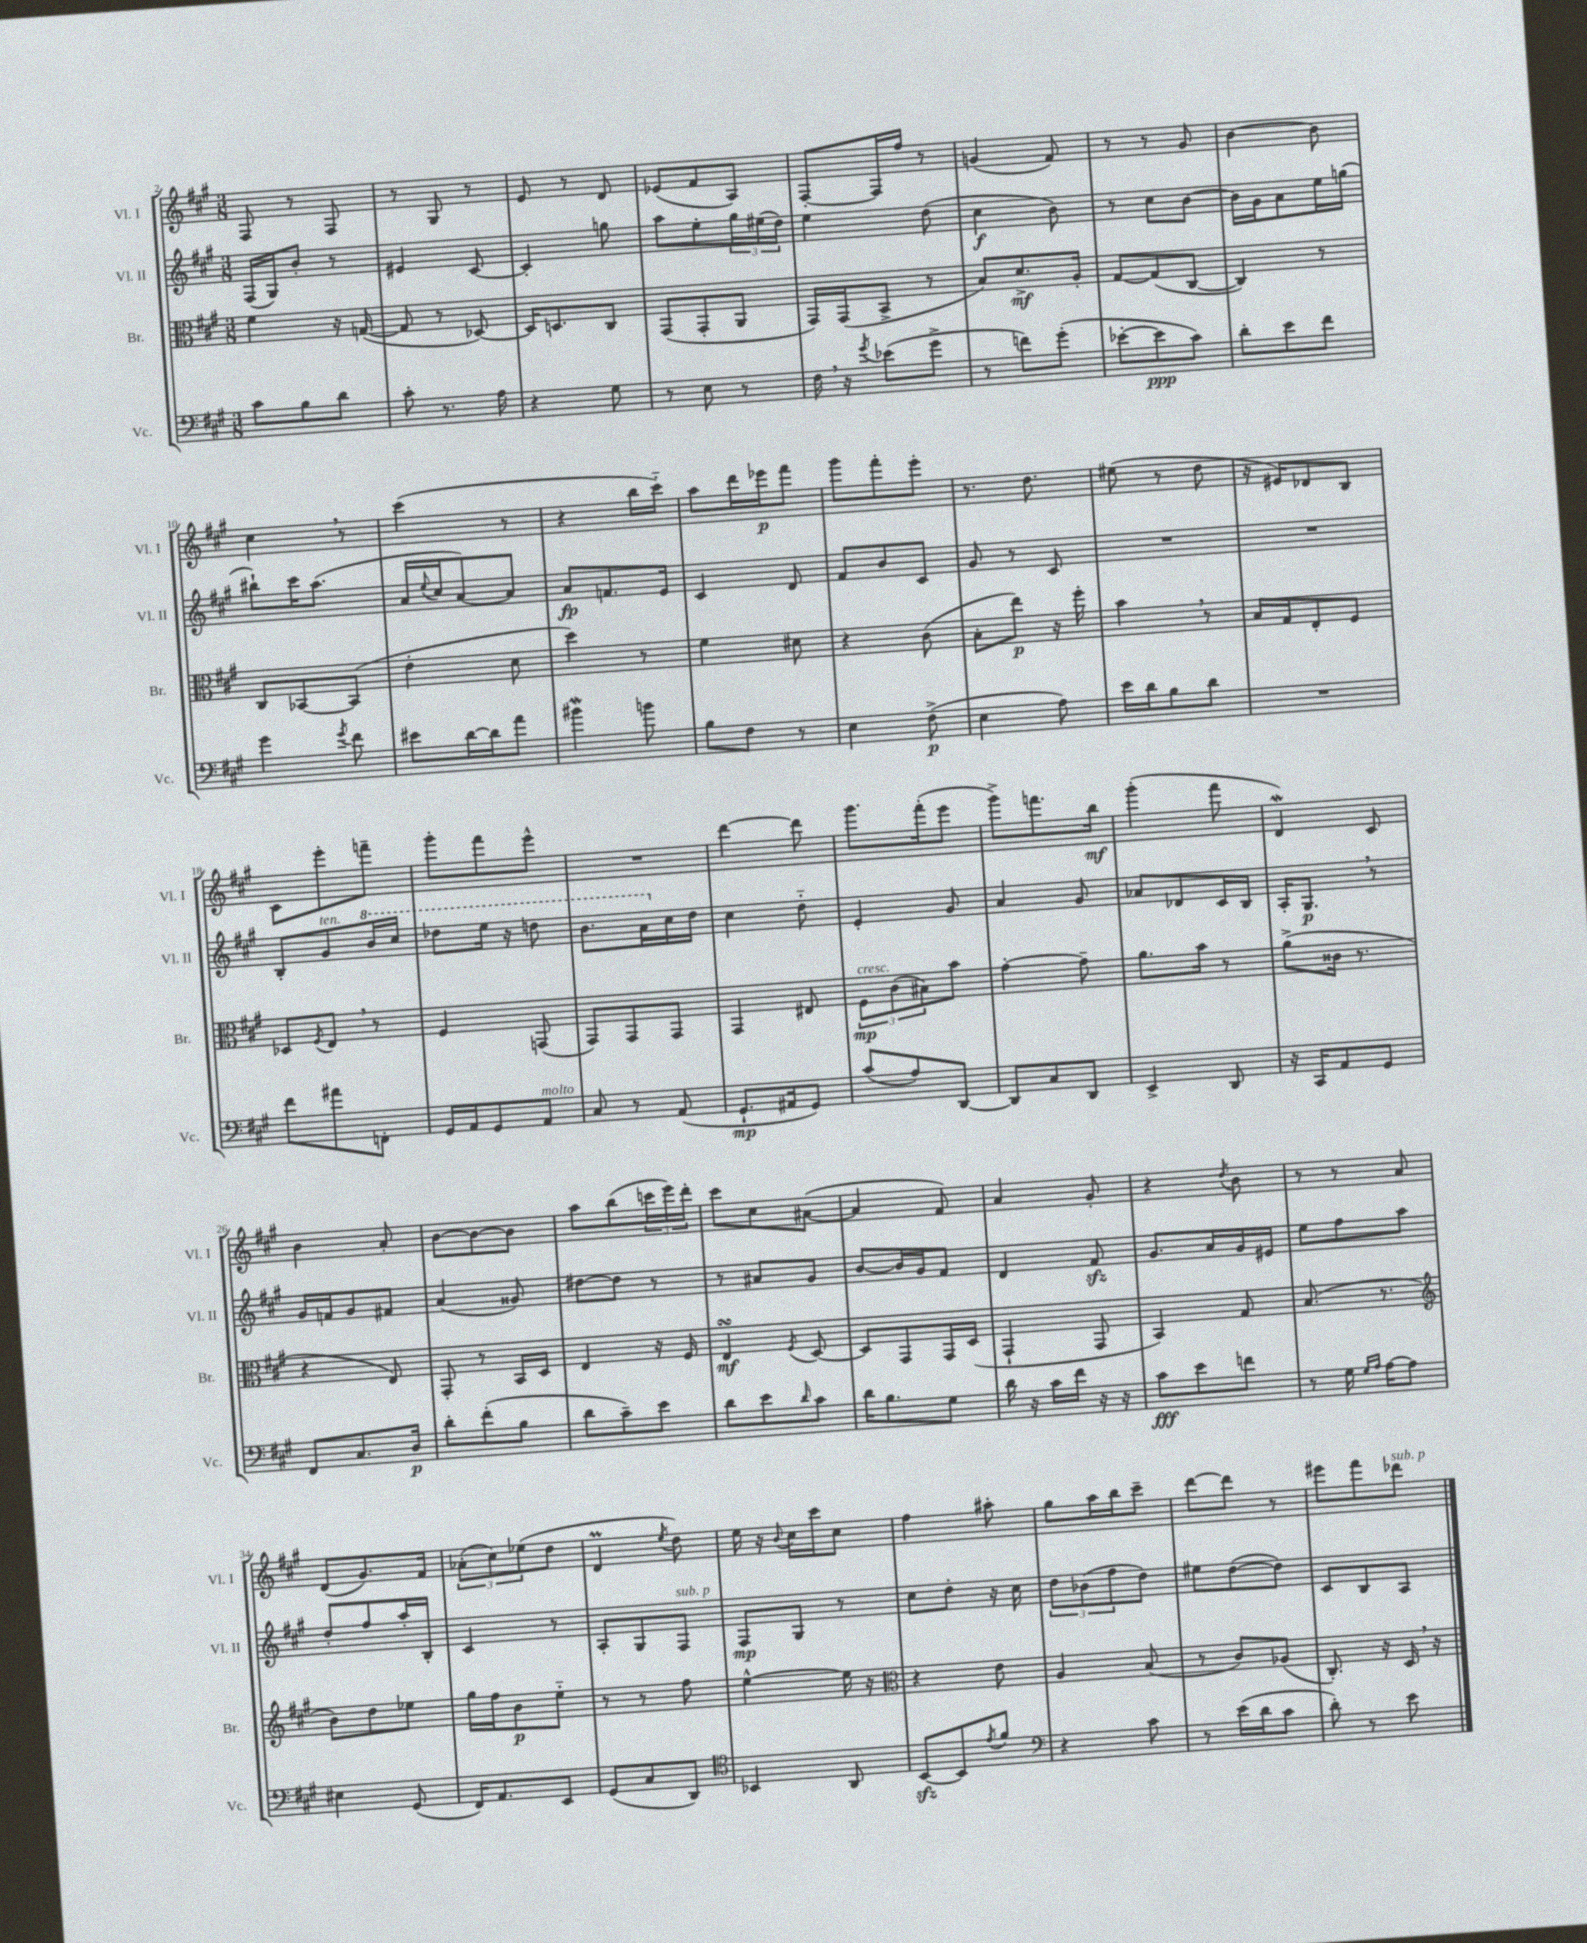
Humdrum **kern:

**kern	**dynam	**kern	**dynam	**kern	**dynam	**kern	**dynam
*part4	*part4	*part3	*part3	*part2	*part2	*part1	*part1
*staff4	*staff4	*staff3	*staff3	*staff2	*staff2	*staff1	*staff1
*I"Vc.	*	*I"Br.	*	*I"Vl. II	*	*I"Vl. I	*
*I'Vc.	*	*I'Br.	*	*I'Vl. II	*	*I'Vl. I	*
*clefF4	*	*clefC3	*	*clefG2	*	*clefG2	*
*k[f#c#g#]	*	*k[f#c#g#]	*	*k[f#c#g#]	*	*k[f#c#g#]	*
*M3/8	*	*M3/8	*	*M3/8	*	*M3/8	*
=2	=2	=2	=2	=2	=2	=2	=2
8c#\L	.	4f#\	.	(16F#/LL	.	8F#/	.
.	.	.	.	16G#/J)	.	.	.
8B\	.	.	.	8b'/J	.	8r	.
8d\J	.	16r	.	8r	.	8F#/	.
.	.	([16Gn/	.	.	.	.	.
=3	=3	=3	=3	=3	=3	=3	=3
8c#'\	.	8G/]	.	4e#X/	.	8r	.
8.r	.	8r	.	.	.	8G#/	.
.	.	[8D-X/)	.	[8c#/	.	8r	.
16A\	.	.	.	.	.	.	.
=4	=4	=4	=4	=4	=4	=4	=4
4r	.	16D-/KL]	.	4c#'/]	.	8e/	.
.	.	8.Dn/	.	.	.	.	.
.	.	.	.	.	.	8r	.
8G#\	.	8C#/J	.	8ggn\	.	8d/	.
=5	=5	=5	=5	=5	=5	=5	=5
8r	.	(8GG#/L	.	8aa\L	.	(8e-X/L	.
8E\	.	8GG#'/	.	8ee'\	.	8f#/	.
8r	.	8AA/J	.	24gg#\L	.	8A/J)	.
.	.	.	.	(24ee#X\	.	.	.
.	.	.	.	24dd\JJ)	.	.	.
=6	=6	=6	=6	=6	=6	=6	=6
16F#,\	.	16GG#/LL)	.	4ee\	.	[8F#'/L	.
16r	.	(16GG#/J	.	.	.	.	.
8qg#/	.	.	.	.	.	.	.
(8e-X\L	.	8BB^/J	.	.	.	16F#/L]	.
.	.	.	.	.	.	16ff#/JJ	.
8g#^\J	.	8r	.	(8dd\	.	8r	.
=7	=7	=7	=7	=7	=7	=7	=7
8r	.	8B/L)	.	4cc#\	f	(4gn/	.
8fn\L)	.	8.d^/	mf	.	.	.	.
(8g#'\J	.	.	.	8b\)	.	8f#/)	.
.	.	16A'/Jk	.	.	.	.	.
=8	=8	=8	=8	=8	=8	=8	=8
[8e-X'\L	.	[8G#/L	.	8r	.	8r	.
8e-\]	ppp	(8G#/]	.	8cc#\L	.	8r	.
8c#\J)	.	[8C#/J	.	[8b\J	.	8g#/	.
=9	=9	=9	=9	=9	=9	=9	=9
8d'\L	.	4C#/])	.	16b\LL]	.	[4b\	.
.	.	.	.	16g#\J	.	.	.
8e\	.	.	.	8a\	.	.	.
8f#\J	.	8r	.	16ee\L	.	8b\]	.
.	.	.	.	(16ggn\JJ	.	.	.
!!LO:LB:g=z
=10	=10	=10	=10	=10	=10	=10	=10
4g#\	.	8C#/L	.	8bb#X`\L)	.	4cc#,\	.
.	.	[8BB-X/	.	16ccc#\K	.	.	.
.	.	.	.	(8.aa\J	.	.	.
8qg#/	.	.	.	.	.	.	.
8f#\	.	(8BB-/J]	.	.	.	8r	.
=11	=11	=11	=11	=11	=11	=11	=11
8e#X\L	.	4e'\	.	16a/LL	.	(4ccc#\	.
.	.	.	.	8qqee/	.	.	.
.	.	.	.	16cc#/J	.	.	.
[16d\L	.	.	.	[8a/)	.	.	.
16d\J]	.	.	.	.	.	.	.
8a\J	.	8d\	.	8a/J]	.	8r	.
=12	=12	=12	=12	=12	=12	=12	=12
4b#XW\	.	4dd\)	.	8a/L	fp	4r	.
.	.	.	.	8.fn/	.	.	.
8bn\	.	8r	.	.	.	16bb\LL	.
.	.	.	.	16e/Jk	.	16ccc#\JJ)	.
=13	=13	=13	=13	=13	=13	=13	=13
8B\L	.	4f#\	.	4c#/	.	8aa\L	.
8F#\J	.	.	.	.	.	16ddd\L	.
.	.	.	.	.	.	16eee-X\J	p
8r	.	8d#X\	.	8d/	.	8fff#\J	.
=14	=14	=14	=14	=14	=14	=14	=14
4E\	.	4r	.	8f#/L	.	8ggg#\L	.
.	.	.	.	8b/	.	8fff#'\	.
(8F#^\	p	(8c#\	.	8c#/J	.	8eee'\J	.
=15	=15	=15	=15	=15	=15	=15	=15
4E\	.	8B'\L	.	8g#/	.	8.r	.
.	.	8ee\J)	p	8r	.	.	.
.	.	.	.	.	.	8.dd\	.
8A\)	.	16r	.	8c#/	.	.	.
.	.	16ff#'\	.	.	.	.	.
=16	=16	=16	=16	=16	=16	=16	=16
16e\LL	.	4b,\	.	4.r	.	(8ee#X\	.
16d\J	.	.	.	.	.	.	.
8B\	.	.	.	.	.	8r	.
8d\J	.	8r	.	.	.	8dd\	.
=17	=17	=17	=17	=17	=17	=17	=17
4.r	.	16B/LL	.	4.r	.	16r	.
.	.	16G#/J	.	.	.	16e#X/KL)	.
.	.	8E'/	.	.	.	8d-X/	.
.	.	8F#/J	.	.	.	8B/J	.
!!LO:LB:g=z
=18	=18	=18	=18	=18	=18	=18	=18
8f#\L	.	8D-X/L	.	8B'/L	.	8c#\L	.
.	.	8qF#/	.	.	.	.	.
!	!	!	!	!LO:TX:a:i:t=ten.	!	!	!
8a#X\	.	8E,/J	.	8g#/	.	8eee'\	.
*	*	*	*	*8va	*	*	*
8FFn'\J	.	8r	.	16bb/L	.	8fffn~\J	.
.	.	.	.	16ccc#/JJ	.	.	.
=19	=19	=19	=19	=19	=19	=19	=19
16GG#/LL	.	4F#/	.	8ddd-X\L	.	8ggg#'\L	.
16AA/J	.	.	.	.	.	.	.
8GG#/	.	.	.	16eee\Jk	.	8fff#\	.
.	.	.	.	16r	.	.	.
!LO:TX:a:i:t=molto	!	!	!	!	!	!	!
8AA/J	.	(8GGn/	.	8dddn\	.	8eee^^\J	.
=20	=20	=20	=20	=20	=20	=20	=20
8C#/	.	8GG#/L)	.	8.bb\L	.	4.r	.
8r	.	8GG#/	.	.	.	.	.
.	.	.	.	16aa\L	.	.	.
*	*	*	*	*X8va	*	*	*
(8AA/	.	8GG#/J	.	16cc#\	.	.	.
.	.	.	.	16dd\JJ	.	.	.
=21	=21	=21	=21	=21	=21	=21	=21
8.GG#`/L	mp	4GG#/	.	4cc#\	.	[4ddd\	.
16AA#X/k	.	.	.	.	.	.	.
8GG#/J)	.	8E#X/	.	8dd\	.	8ddd\]	.
=22	=22	=22	=22	=22	=22	=22	=22
!	!	!LO:TX:a:i:t=cresc.	!	!	!	!	!
(8c#/L	.	12F#\L	mp	4e'/	.	8.ggg#\L	.
.	.	(12c#\	.	.	.	.	.
8A/)	.	.	.	.	.	.	.
.	.	12B#X\)	.	.	.	.	.
.	.	.	.	.	.	(16fff#'\k	.
[8DD/J	.	8b\J	.	8g#/	.	8eee\J	.
=23	=23	=23	=23	=23	=23	=23	=23
8DD/L]	.	[4g#'\	.	4a/	.	8ggg#^\L)	.
8C#/	.	.	.	.	.	8.fffn\	.
8DD/J	.	8g#~\]	.	8g#/	.	.	.
.	.	.	.	.	.	16bb\Jk	mf
=24	=24	=24	=24	=24	=24	=24	=24
4EE^/	.	8.a\L	.	8a-X/L	.	(4ggg#'\	.
.	.	.	.	8d-X/	.	.	.
.	.	16b\Jk	.	.	.	.	.
8DD/	.	8r	.	16c#/L	.	8fff#\	.
.	.	.	.	16B/JJ	.	.	.
=25	=25	=25	=25	=25	=25	=25	=25
16r	.	(8a^\L	.	16A'/KL	.	4dw/)	.
16CC#/KL	.	.	.	8.G#,/J	p	.	.
8AA/	.	16c##X\Jk	.	.	.	.	.
.	.	8.r	.	.	.	.	.
8GG#/J	.	.	.	8r	.	8c#/	.
!!LO:LB:g=z
=26	=26	=26	=26	=26	=26	=26	=26
8FF#/L	.	4r	.	16g#/LL	.	4b\	.
.	.	.	.	16fn/J	.	.	.
8.C#/	.	.	.	8g#/	.	.	.
.	.	8E/)	.	8f#X/J	.	8a'/	.
16D/Jk	p	.	.	.	.	.	.
=27	=27	=27	=27	=27	=27	=27	=27
8d'\L	.	8GG#'/	.	(4a/	.	[8b\L	.
(8f#'\	.	8r	.	.	.	8b\_	.
8B\J	.	16BB/LL	.	8g##X/)	.	8b\J]	.
.	.	16D/JJ	.	.	.	.	.
=28	=28	=28	=28	=28	=28	=28	=28
8d\L	.	4E/	.	[8dd#X\L	.	8aa\L	.
8c#~\)	.	.	.	8dd#\J]	.	(8bb\	.
8e\J	.	16r	.	8r	.	24cccn\L	.
.	.	.	.	.	.	24eee\)	.
.	.	16F#/	.	.	.	.	.
.	.	.	.	.	.	24ddd'\JJ	.
=29	=29	=29	=29	=29	=29	=29	=29
8d\L	.	4EsSSS/	mf	8r	.	8ccc#\L	.
8e\	.	.	.	8a#X/L	.	8cc#\	.
16qqd/	.	8qF#/	.	.	.	.	.
8c#\J	.	[8D/	.	8g#/J	.	([8a#X\J	.
=30	=30	=30	=30	=30	=30	=30	=30
16d\KL	.	8D/L]	.	[8b/L	.	4a#/]	.
8.B\	.	.	.	.	.	.	.
.	.	8GG#/	.	16b/L]	.	.	.
.	.	.	.	16g#/J	.	.	.
8G#\J	.	16GG#/L	.	8f#/J	.	8f#/)	.
.	.	(16D/JJ	.	.	.	.	.
=31	=31	=31	=31	=31	=31	=31	=31
16d\	.	4GG#`/	.	4d/	.	4a/	.
16r	.	.	.	.	.	.	.
16c#\LL	.	.	.	.	.	.	.
16f#\JJ	.	.	.	.	.	.	.
16r	.	8GG#/	.	8f#zz/	.	8g#'/	.
16r	.	.	.	.	.	.	.
=32	=32	=32	=32	=32	=32	=32	=32
8c#\L	fff	4BB/)	.	8.g#/L	.	4r	.
8e\	.	.	.	.	.	.	.
.	.	.	.	16a/L	.	.	.
.	.	.	.	.	.	8qdd/	.
8fn\J	.	8G#/	.	16g#/	.	8b\	.
.	.	.	.	16e#X/JJ	.	.	.
=33	=33	=33	=33	=33	=33	=33	=33
8r	.	(8.B/	.	8ee\L	.	8r	.
16G#\	.	.	.	8ff#\	.	8r	.
16qqG#/LL	.	.	.	.	.	.	.
16qqA/JJ	.	.	.	.	.	.	.
[16A\KL	.	8.r	.	.	.	.	.
8A\J]	.	.	.	8aa\J	.	8a/	.
!!LO:LB:g=z
=34	=34	=34	=34	=34	=34	=34	=34
*	*	*clefG2	*	*	*	*	*
4E#X\	.	8b\L)	.	8dd'/L	.	(8d/L	.
.	.	8dd\	.	8ff#/	.	8.g#/)	.
(8GG#/	.	8ee-X\J	.	16aa'/L	.	.	.
.	.	.	.	16B'/JJ	.	16f#/Jk	.
=35	=35	=35	=35	=35	=35	=35	=35
16FF#/KL)	.	16gg#\LL	.	4c#/	.	(12a-X'\L	.
8.AA/	.	16ff#\J	.	.	.	.	.
.	.	.	.	.	.	12cc#\)	.
.	.	8b\	p	.	.	.	.
.	.	.	.	.	.	(12ee-X\	.
8EE/J	.	8ee\J	.	8r	.	8dd\J	.
=36	=36	=36	=36	=36	=36	=36	=36
(8GG#/L	.	8r	.	8A'/L	.	4dM/	.
8C#/	.	8r	.	8G#/	.	.	.
.	.	.	.	.	.	8qee/	.
!	!	!	!	!LO:TX:a:i:t=sub. p	!	!	!
8DD/J)	.	8ff#\	.	8F#/J	.	8dd\)	.
=37	=37	=37	=37	=37	=37	=37	=37
*clefC4	*	*	*	*	*	*	*
4BB-X/	.	[4ee^^\	.	8F#/L	mp	16ee\	.
.	.	.	.	.	.	16r	.
.	.	.	.	.	.	8qqb/	.
.	.	.	.	8G#/J	.	16cc#\LL	.
.	.	.	.	.	.	16ccc#\J	.
8AA/	.	16ee\]	.	8r	.	8cc#\J	.
.	.	16r	.	.	.	.	.
=38	=38	=38	=38	=38	=38	=38	=38
*	*	*clefC3	*	*	*	*	*
[8BBzz/L	.	4r	.	8cc#\L	.	4ff#\	.
8BB/]	.	.	.	8dd'\J	.	.	.
8qe/	.	.	.	.	.	.	.
8f#/J	.	8e\	.	16r	.	8aa#X'\	.
.	.	.	.	16cc#\	.	.	.
=39	=39	=39	=39	=39	=39	=39	=39
*clefF4	*	*	*	*	*	*	*
4r	.	4A/	.	12dd\L	.	8gg#\L	.
.	.	.	.	(12b-X\	.	.	.
.	.	.	.	.	.	16aa\L	.
.	.	.	.	12ff#\	.	.	.
.	.	.	.	.	.	16bb\J	.
8c#\	.	(8B/	.	8dd\J)	.	8ccc#~\J	.
=40	=40	=40	=40	=40	=40	=40	=40
8r	.	8r	.	8ee#X\L	.	[8ddd\L	.
(16e\LL	.	8c#/L)	.	([8dd\	.	8ddd\J]	.
16d\J	.	.	.	.	.	.	.
8c#\J	.	(8A-X/J	.	8dd\J])	.	8r	.
=41	=41	=41	=41	=41	=41	=41	=41
8d'\)	.	8.C#'/)	.	8c#/L	.	8eee#X\L	.
8r	.	.	.	8B/	.	8fff#\	.
.	.	16r	.	.	.	.	.
!	!	!	!	!	!	!LO:TX:a:i:t=sub. p	!
8e\	.	16D,/	.	8A/J	.	8ddd-X\J	.
.	.	16r	.	.	.	.	.
==	==	==	==	==	==	==	==
*-	*-	*-	*-	*-	*-	*-	*-
